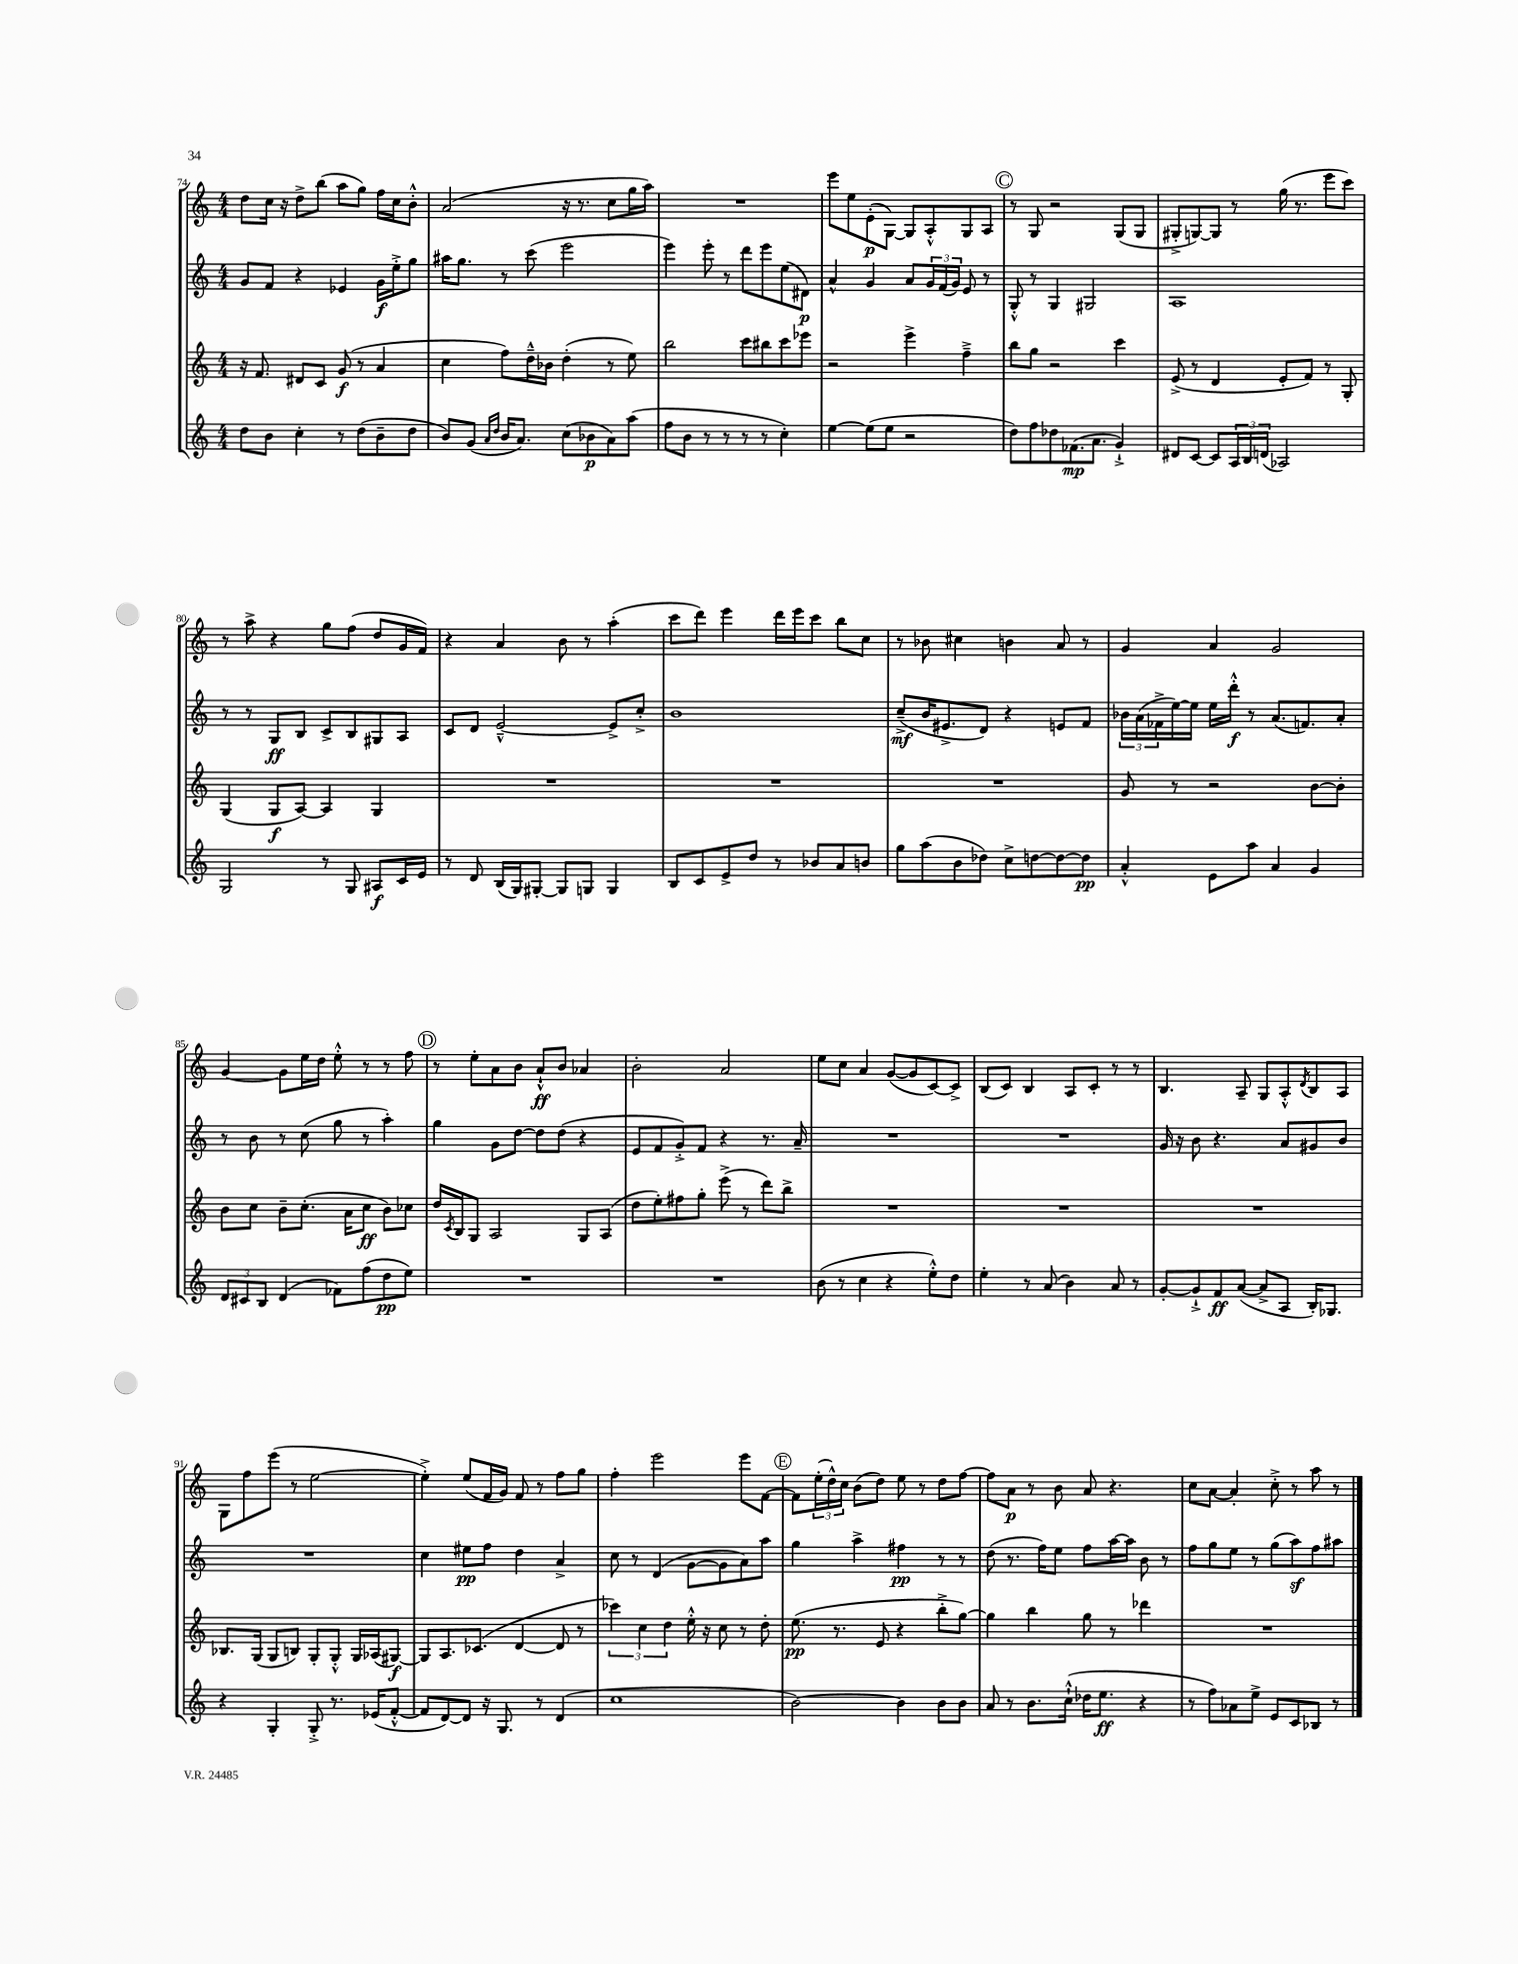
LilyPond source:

<<
\new StaffGroup <<
\new Staff = "s0" {
    \clef treble \key c \major \numericTimeSignature \time 4/4
    d''8 c''16 r16 d''8-> b''8( a''8 g''8) f''16 c''16 b'8-.-^ |
    a'2( r16 r8. c''8 g''16 a''16) |
    R1 |
    e'''8 e''8 e'8-.\p( g8~) g8 a8-.-^ g8 a8 |
    \mark \markup { \circle "C" } r8 g8 r2 g8( g8 |
    gis8-.-> g8~) g8 r8 g''16( r8. e'''8 c'''8) |
    r8 a''8-> r4 g''8 f''8( d''8 g'16 f'16) |
    r4 a'4 b'8 r8 a''4-.( |
    c'''8 d'''8) e'''4 d'''16 e'''16 c'''8 b''8 c''8 |
    r8 bes'8 cis''4 b'4 a'8 r8 |
    g'4 a'4 g'2 |
    g'4~ g'8 e''16 d''16 e''8-.-^ r8 r8 f''8 |
    \mark \markup { \circle "D" } r8 e''8-. a'8 b'8 a'8-!-^\ff b'8 aes'4 |
    b'2-. a'2 |
    e''8 c''8 a'4 g'8~( g'8 c'8~) c'8-> |
    b8( c'8) b4 a8 c'8-. r8 r8 |
    b4. a8-- g8 a8-.-^ \acciaccatura { d'8 } b8 a8 |
    g8 f''8 e'''8( r8 e''2~ |
    e''4-.->) e''8( f'16 g'16) f'8 r8 f''8 g''8 |
    f''4-. e'''2 e'''8 f'8~ |
    \mark \markup { \circle "E" } f'8 \tuplet 3/2 { e''16-.( d''16-^) c''16 } b'8( d''8) e''8 r8 d''8 f''8~ |
    f''8 a'8\p r8 b'8 a'8 r4. |
    c''8 a'8~ a'4-. c''8-.-> r8 a''8 r8 \bar "|." |
}
\new Staff = "s1" {
    \clef treble \key c \major \numericTimeSignature \time 4/4
    g'8 f'8 r4 ees'4 g'16\f e''16-.-> g''8 |
    ais''16 g''8. r8 c'''8( e'''2 |
    e'''4) e'''8-. r8 d'''8 e'''8 e''8( dis'8\p) |
    a'4-^ g'4 a'8 \tuplet 3/2 { g'16 f'16( g'16) } e'8 r8 |
    \mark \markup { \circle "C" } g8-.-^ r8 g4 gis2 |
    a1 |
    r8 r8 g8\ff b8 c'8-> b8 gis8 a8 |
    c'8 d'8 e'2~---^ e'8-> c''8-.-> |
    b'1 |
    c''8--->\mf( b'16 eis'8.-> d'8) r4 e'8 f'8 |
    \tuplet 3/2 { bes'16 a'16( fes'16-> } e''16~) e''16 e''16 d'''16-.-^\f r8 a'8.( f'8.) a'8-. |
    r8 b'8 r8 c''8( g''8 r8 a''4-.) |
    \mark \markup { \circle "D" } g''4 g'8 d''8~ d''8 d''8( r4 |
    e'8 f'8 g'8-.->) f'8 r4 r8. a'16-- |
    R1 |
    R1 |
    g'16 r16 b'8 r4. a'8 gis'8 b'8 |
    R1 |
    c''4 eis''8\pp f''8 d''4 a'4-> |
    c''8 r8 d'4( g'8~ g'8 a'8) a''8 |
    \mark \markup { \circle "E" } g''4 a''4-> fis''4\pp r8 r8 |
    d''8( r8. f''16) e''8 f''8 a''16~ a''16 b'8 r8 |
    f''8 g''8 e''8 r8 g''8( a''8\sf) f''8 ais''8 \bar "|." |
}
\new Staff = "s2" {
    \clef treble \key c \major \numericTimeSignature \time 4/4
    r16 f'8. dis'8 c'8 g'8\f( r8 a'4 |
    c''4 f''8) d''16---^ bes'16 d''4-.( r8 e''8) |
    b''2 c'''8 bis''8 c'''8 ees'''8 |
    r2 e'''4-> f''4---> |
    \mark \markup { \circle "C" } b''8 g''8 r2 c'''4 |
    e'8->( r8 d'4 e'8-. f'8) r8 g8-. |
    g4( g8\f a8~) a4 g4 |
    R1 |
    R1 |
    R1 |
    g'8 r8 r2 b'8~ b'8-. |
    b'8 c''8 b'8-- c''8.-.( a'16 c''8\ff b'8) ces''8 |
    \mark \markup { \circle "D" } d''16 \acciaccatura { c'8 } b16 g8 a2 g8 a8( |
    d''8 e''8-.) fis''8 g''8-. e'''8->( r8 d'''8) b''8-> |
    R1 |
    R1 |
    R1 |
    bes8. g16( g8 b8) g8-. g8-.-^ g16 aes16( gis8~\f) |
    gis8 a8. ces'8.( d'4~ d'8 r8 |
    \tuplet 3/2 { ces'''4) c''4 d''4 } e''16-.-^ r16 c''8 r8 d''8-. |
    \mark \markup { \circle "E" } e''8.\pp( r8. e'8 r4 b''8-.-> g''8~) |
    g''4 b''4 g''8 r8 des'''4 |
    R1 \bar "|." |
}
\new Staff = "s3" {
    \clef treble \key c \major \numericTimeSignature \time 4/4
    d''8 b'8 c''4-. r8 d''8( b'8-- d''8 |
    b'8) g'8( \grace { a'16 d''16 } b'16 a'8.) c''8( bes'8\p a'8) a''8( |
    f''8 b'8 r8 r8 r8 r8 c''4-.) |
    e''4~ e''8( e''8 r2 |
    \mark \markup { \circle "C" } d''8) f''8 des''8 fes'8.\mp( a'8. g'4-!->) |
    dis'8 c'8~ c'8 \tuplet 3/2 { a16 b16 d'16( } aes2) |
    g2 r8 g8 ais8\f c'16 e'16 |
    r8 d'8 b16( g16) gis8~-. gis8 g8 g4 |
    b8 c'8 e'8-> d''8 r8 bes'8 a'8 b'8 |
    g''8 a''8( b'8 des''8) c''8-> d''8~ d''8~ d''8\pp |
    a'4-.-^ e'8 a''8 a'4 g'4 |
    \tuplet 3/2 { d'8 cis'8 b8 } d'4( fes'8) f''8( d''8\pp e''8) |
    \mark \markup { \circle "D" } R1 |
    R1 |
    b'8( r8 c''4 r4 e''8-.-^) d''8 |
    e''4-. r8 a'8( b'4) a'8 r8 |
    g'8~-. g'8-!-> f'8\ff a'8~( a'8-> a8 b16-.) ges8. |
    r4 g4-. g8-.-> r8. ees'16( f'8~-.-^ |
    f'8 d'8~) d'8 r16 g8. r8 d'4( |
    c''1 |
    \mark \markup { \circle "E" } b'2~) b'4 b'8 b'8 |
    a'8 r8 b'8. c''16-!-^( des''16 e''8.\ff r4 |
    r8 f''8) aes'8 e''8-> e'8 c'8 bes8 r8 \bar "|." |
}
>>
>>
\layout { \context { \Score currentBarNumber = #74 } }
